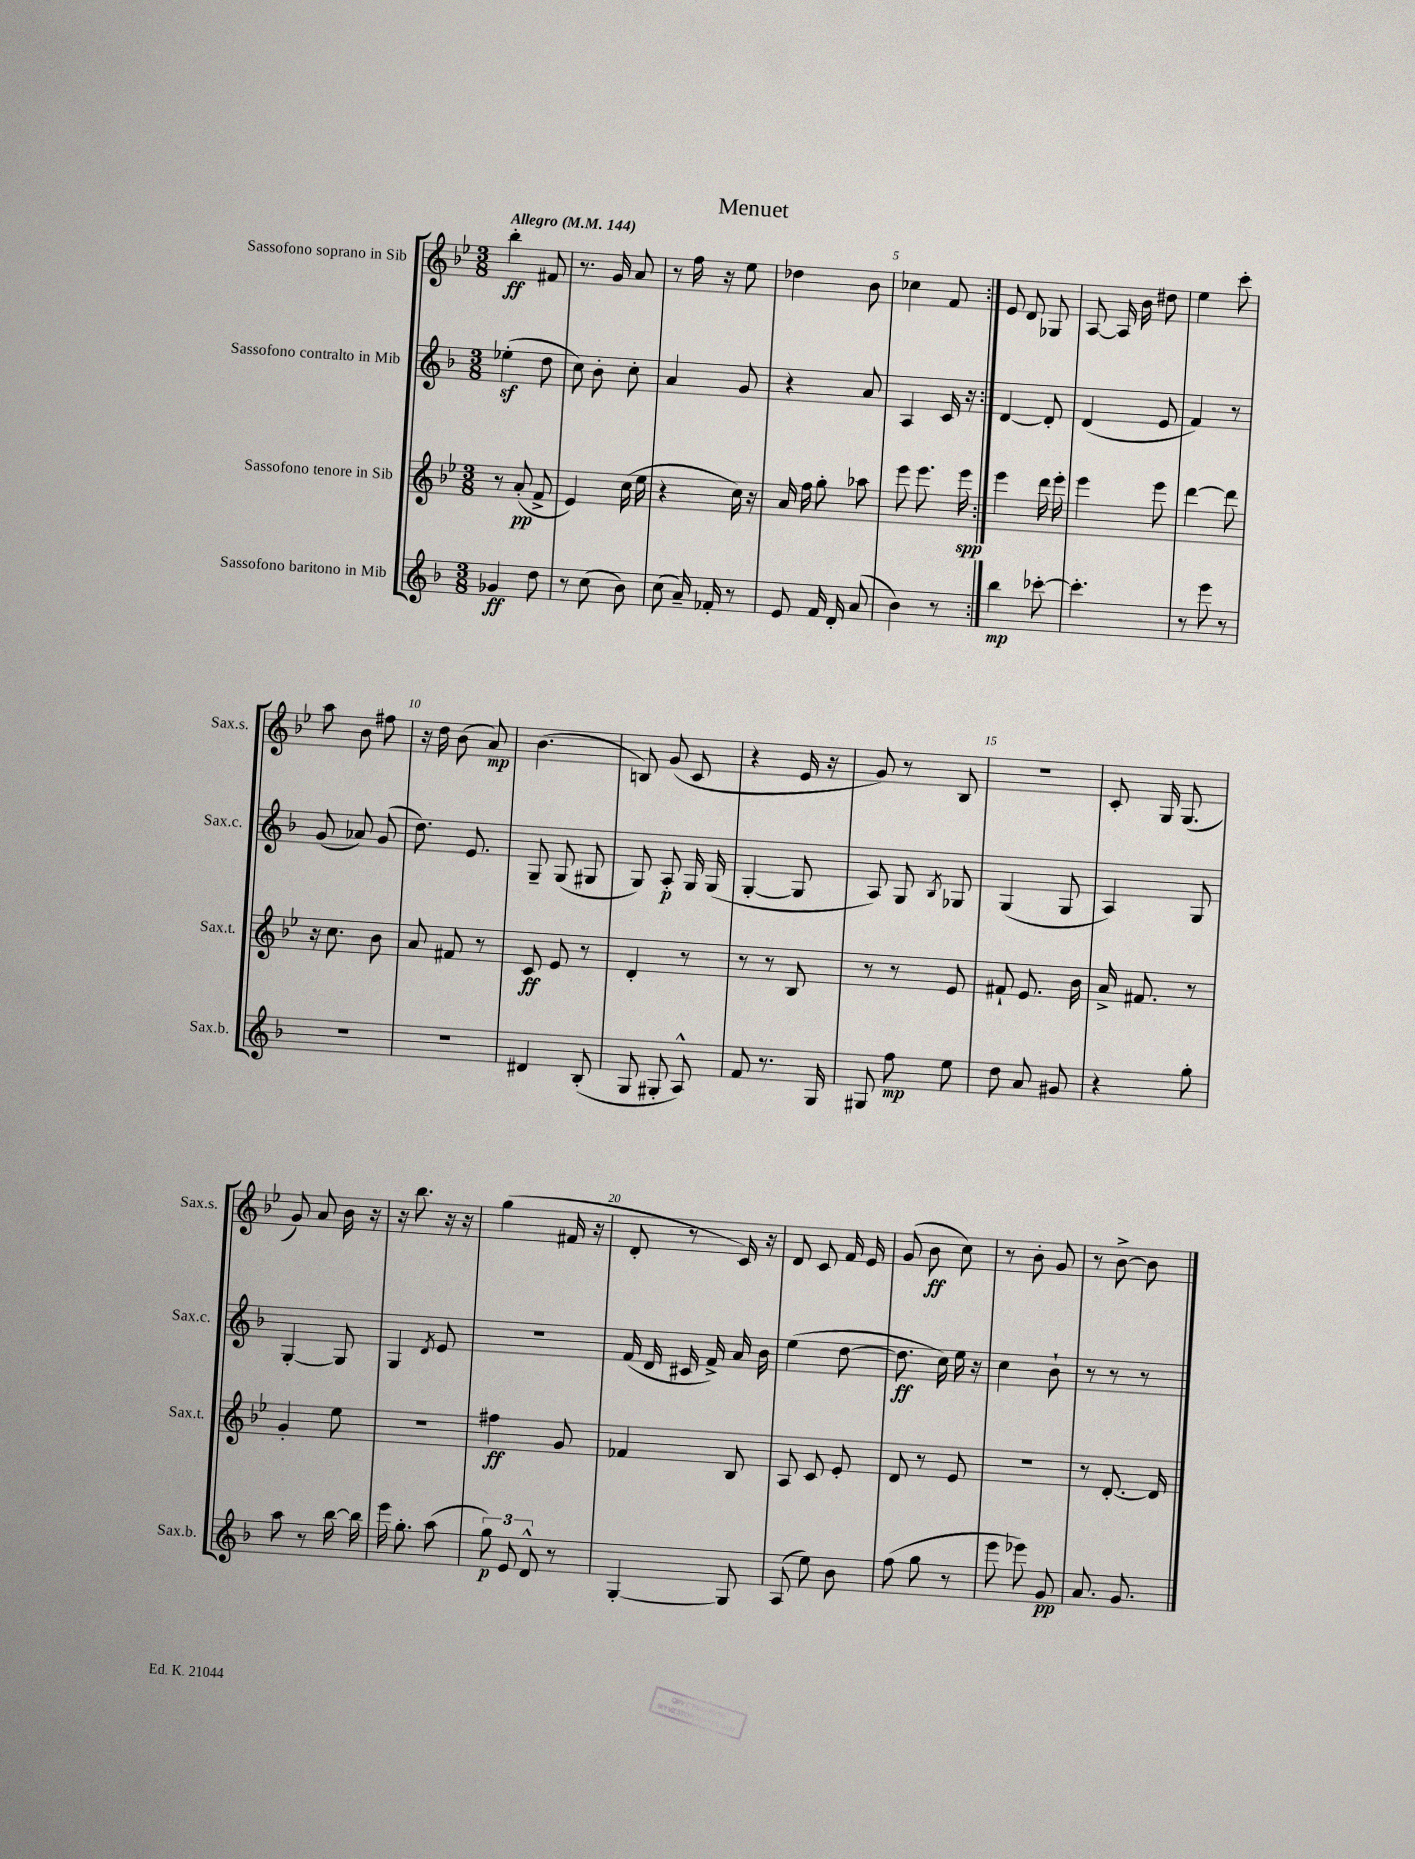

**kern	**kern	**kern	**kern
*staff4	*staff3	*staff2	*staff1
*clefG2	*clefG2	*clefG2	*clefG2
*k[b-]	*k[b-e-]	*k[b-]	*k[b-e-]
*M3/8	*M3/8	*M3/8	*M3/8
*MM144	*MM144	*MM144	*MM144
4g-	8r	(4ee-'	4bb-'
.	(8a'	.	.
8dd	8f^	8dd	8f#
=	=	=	=
8r	4e-)	8cc)	8.r
(8cc	.	8b-'	.
.	.	.	16g
8b-)	(16cc	8cc'	8a
.	16ee-	.	.
=	=	=	=
(8cc	4r	4a	8r
16a~)	.	.	16ff
16f-'	.	.	16r
8r	16cc)	8g	8ee-
.	16r	.	.
=	=	=	=
8e	16a	4r	4dd-
.	16ff	.	.
16f	8gg'	.	.
16d'	.	.	.
(8a	8aa-	8a	8b-
=	=	=	=
4b-)	8eee-	4A	4cc-
.	8.eee-	.	.
8r	.	16c	8f
.	16eee-	16r	.
=:|!	=:|!	=:|!	=:|!
4bb-	4eee-	[4d	8e-
.	.	.	8d
[8ccc-'	16ddd	8d']	8G-
.	16eee-'	.	.
=	=	=	=
4.ccc-']	4eee-	(4d	[8A
.	.	.	16A]
.	.	.	16b-
.	8eee-	8e	8dd#
=	=	=	=
8r	[4ddd	4f)	4ee-
8eee	.	.	.
8r	8ddd]	8r	8ccc'
=	=	=	=
4.r	16r	(8g	8aa
.	8.cc	.	.
.	.	8a-)	8b-
.	8b-	(8g	8ff#
=	=	=	=
4.r	8a	8.dd)	16r
.	.	.	16dd
.	8f#	.	(8b-
.	.	8.e	.
.	8r	.	8a)
=	=	=	=
4d#	8c	8G~	(4.b-
.	8e-	(8G	.
(8B-'	8r	8G#	.
=	=	=	=
8G	4d'	8G)	8B)
8G#'	.	8A'	(8g
8A^^)	8r	16G	8c
.	.	(16G	.
=	=	=	=
8f	8r	[4G'	4r
8.r	8r	.	.
.	8B-	8G]	16e-
16G	.	.	16r
=	=	=	=
8G#	8r	8A)	8g)
8ff	8r	8G	8r
.	.	8qB-	.
8ee	8e-	8G-	8B-
=	=	=	=
8dd	8f#`	(4G	4.r
8a	8.e-	.	.
8g#	.	8G	.
.	16b-	.	.
=	=	=	=
4r	16a^	4A)	8c'
.	8.f#	.	.
.	.	.	16G
.	.	.	(8.G
8gg'	8r	8G	.
=	=	=	=
8aa	4g'	[4G'	8g)
8r	.	.	8a
[16bb-	8ee-	8G]	16b-
16bb-]	.	.	16r
=	=	=	=
16eee	4.r	4G	16r
8.gg'	.	.	8.bb-
.	.	8qd	.
(8aa	.	8e	16r
.	.	.	16r
=	=	=	=
12gg)	4ff#	4.r	(4gg
12e	.	.	.
12d^^	.	.	.
8r	8g	.	16f#
.	.	.	16r
=	=	=	=
[4G'	4f-	(16f	8d'
.	.	16d	.
.	.	16c#	8r
.	.	16f^)	.
8G]	8B-	16a	16c)
.	.	16b-	16r
=	=	=	=
(8A	8A	(4ee	8d
8ee)	8c	.	8c
8b-	8e-'	[8dd	16f
.	.	.	16e-
=	=	=	=
(8ff	8d	8.dd]	(8g
8gg	8r	.	8b-
.	.	16cc)	.
8r	8e-	16ee	8cc)
.	.	16r	.
=	=	=	=
8eee	4.r	4cc	8r
8eee-)	.	.	8b-'
8g	.	8b-`	8g
=	=	=	=
8.a	8r	8r	8r
.	[8.d'	8r	[8b-^
8.g	.	.	.
.	.	8r	8b-]
.	16d]	.	.
==	==	==	==
*-	*-	*-	*-
